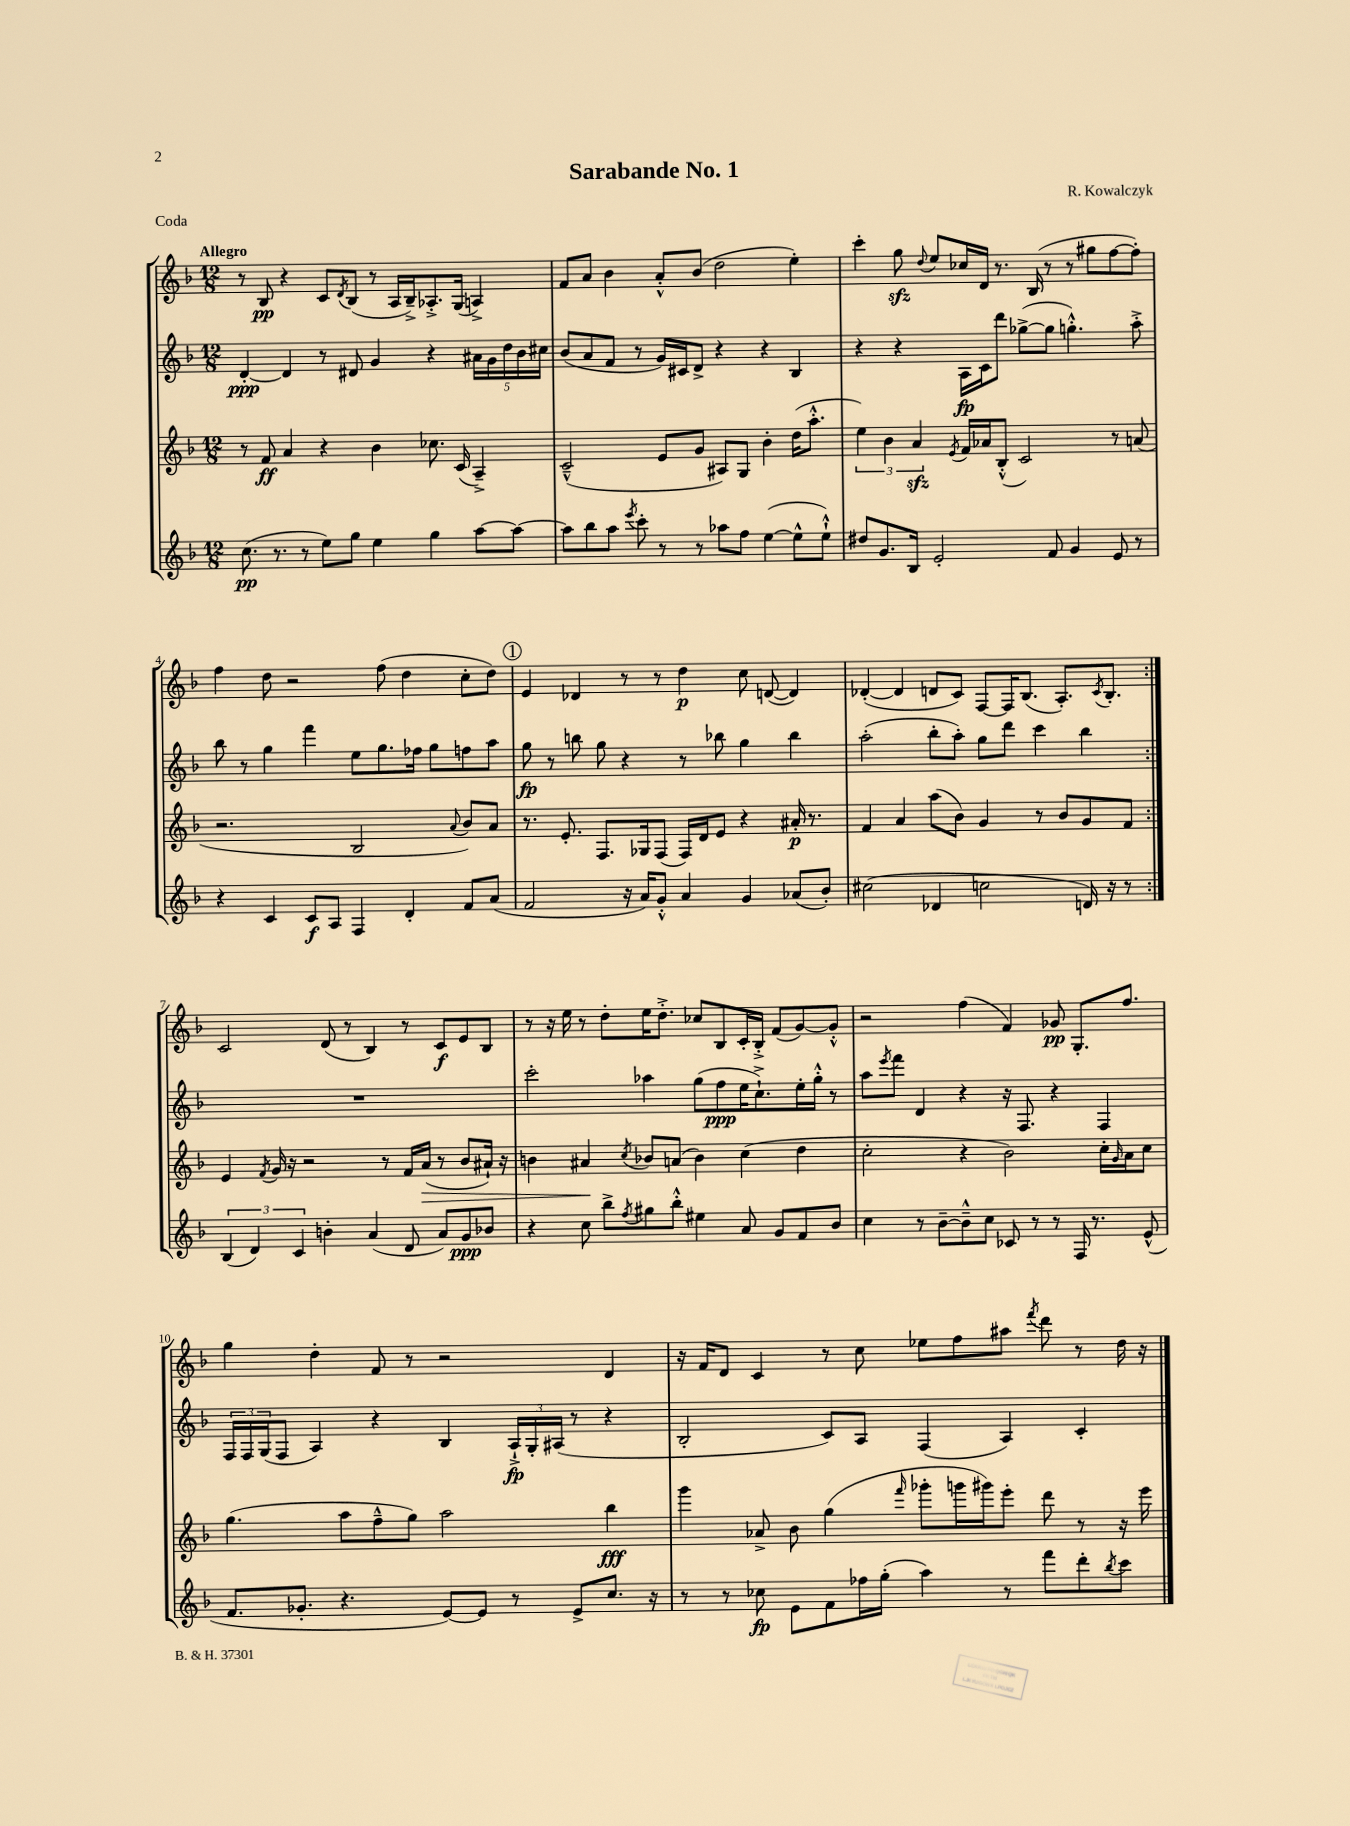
\header { title = "Sarabande No. 1" composer = "R. Kowalczyk" piece = "Coda" }
<<
\new StaffGroup <<
\new Staff = "s0" {
    \clef treble \key f \major \numericTimeSignature \time 12/8 \tempo "Allegro"
    \repeat volta 2 { r8 bes8\pp r4 c'8 \acciaccatura { d'8 } bes8( r8 a16 bes16--->) aes8.-.-> g16( a4->) |
    f'8 a'8 bes'4 a'8-.-^ bes'8( d''2 e''4-.) |
    c'''4-. g''8\sfz \appoggiatura { d''8 } e''8 ces''16 d'16 r8. bes16( r8 r8 gis''8 f''8~ f''8-.) |
    f''4 d''8 r2 f''8( d''4 c''8-. d''8) |
    \mark \markup { \circle "1" } e'4 des'4 r8 r8 d''4\p c''8 d'8~( d'4) |
    des'4~-.( des'4 d'8 c'8) f8~ f16 bes8.( a8.-.) \acciaccatura { c'8 } bes8.-. | }
    c'2 d'8( r8 bes4) r8 c'8\f e'8 bes8 |
    r8 r16 e''16 r8 d''8-. e''16 d''8.-.-> ces''8 bes8 c'16-. bes16-.-> f'8( g'8~) g'8-.-^ |
    r2 f''4( f'4) ges'8\pp g8.-. f''8. |
    g''4 d''4-. f'8 r8 r2 d'4 |
    r16 f'16 d'8 c'4 r8 c''8 ees''8 f''8 ais''8 \acciaccatura { f'''8 } d'''8 r8 d''16 r16 \bar "|." |
}
\new Staff = "s1" {
    \clef treble \key f \major \numericTimeSignature \time 12/8
    \repeat volta 2 { d'4~-.\ppp d'4 r8 dis'8 g'4 r4 \tuplet 5/4 { ais'16 g'16 d''16 bes'16 cis''16 } |
    bes'8( a'8 f'8 r8 g'16) cis'16 d'8-> r4 r4 bes4 |
    r4 r4 a16\fp c'16 d'''8 ges''8~->( ges''8 g''4.-.-^) a''8-.-> |
    bes''8 r8 g''4 f'''4 e''8 g''8. fes''16 g''8 f''8 a''8 |
    \mark \markup { \circle "1" } g''8\fp r8 b''8 g''8 r4 r8 bes''8 g''4 bes''4 |
    a''2-.( bes''8-. a''8-.) g''8 d'''8 c'''4 bes''4 | }
    R1. |
    c'''2-. aes''4 g''8( f''8\ppp e''16 c''8.-!->) e''16-. g''16-.-^ r8 |
    a''8 \acciaccatura { e'''8 } f'''8 d'4 r4 r16 f8. r4 f4 |
    \tuplet 3/2 { f16 f16 g16( } f8 a4) r4 bes4 \tuplet 3/2 { a16-!->\fp g16-. ais16( } r8 r4 |
    bes2-. c'8) a8 f4( a4) c'4-. \bar "|." |
}
\new Staff = "s2" {
    \clef treble \key f \major \numericTimeSignature \time 12/8
    \repeat volta 2 { r8 f'8\ff a'4 r4 bes'4 ces''8. c'16( a4--->) |
    c'2---^( e'8 g'8 ais8) g8 bes'4-. d''16( a''8.-.-^ |
    \tuplet 3/2 { e''4) bes'4 a'4\sfz } \acciaccatura { e'8 } f'16 aes'16 bes8-.-^( c'2) r8 a'8( |
    r2. bes2 \appoggiatura { a'8 } bes'8) a'8 |
    \mark \markup { \circle "1" } r8. e'8.-. f8. ges16 f8( f16) d'16 e'8 r4 ais'16-.\p r8. |
    f'4 a'4 a''8( bes'8) g'4 r8 bes'8 g'8 f'8 | }
    e'4 \acciaccatura { f'8 } g'16 r16 r2 r8 f'16 a'16\>( r8 bes'8 ais'16-!) r16 |
    b'4 ais'4\! \acciaccatura { c''8 } bes'8 a'8( bes'4) c''4( d''4 |
    c''2-. r4 bes'2) c''16-. \grace { g'16 } a'16 c''8 |
    g''4.( a''8 f''8---^ g''8) a''2 bes''4\fff |
    g'''4 aes'8-> bes'8 g''4( \grace { f'''16 } ges'''8-. g'''16 gis'''16) e'''8-. d'''8 r8 r16 e'''16 \bar "|." |
}
\new Staff = "s3" {
    \clef treble \key f \major \numericTimeSignature \time 12/8
    \repeat volta 2 { c''8.\pp( r8. r8 e''8) g''8 e''4 g''4 a''8~ a''8~ |
    a''8 bes''8 a''8 \acciaccatura { e'''8 } c'''8-. r8 r8 aes''8 f''8 e''4~( e''8-^ e''8-!-^) |
    dis''8 g'8. bes16 e'2-. f'8 g'4 e'8 r8 |
    r4 c'4 c'8\f a8 f4 d'4-. f'8 a'8( |
    \mark \markup { \circle "1" } f'2 r16 a'16) g'8-.-^ a'4 g'4 aes'8( bes'8-.) |
    cis''2( des'4 c''2 d'16) r16 r8 | }
    \tuplet 3/2 { bes4( d'4) c'4 } b'4-. a'4( d'8 a'8) g'8\ppp bes'8 |
    r4 c''8 bes''8-> \acciaccatura { f''8 } gis''8 bes''8-.-^ eis''4 a'8 g'8 f'8 bes'8 |
    c''4 r8 bes'8~-- bes'8---^ c''8 ces'8 r8 r8 f16 r8. e'8-^( |
    f'8. ges'8.-. r4. e'8~) e'8 r8 e'8-> c''8. r16 |
    r8 r8 ces''8\fp e'8 f'8 fes''16 g''16-.( a''4) r8 f'''8 d'''8-. \acciaccatura { bes''8 } c'''8 \bar "|." |
}
>>
>>
